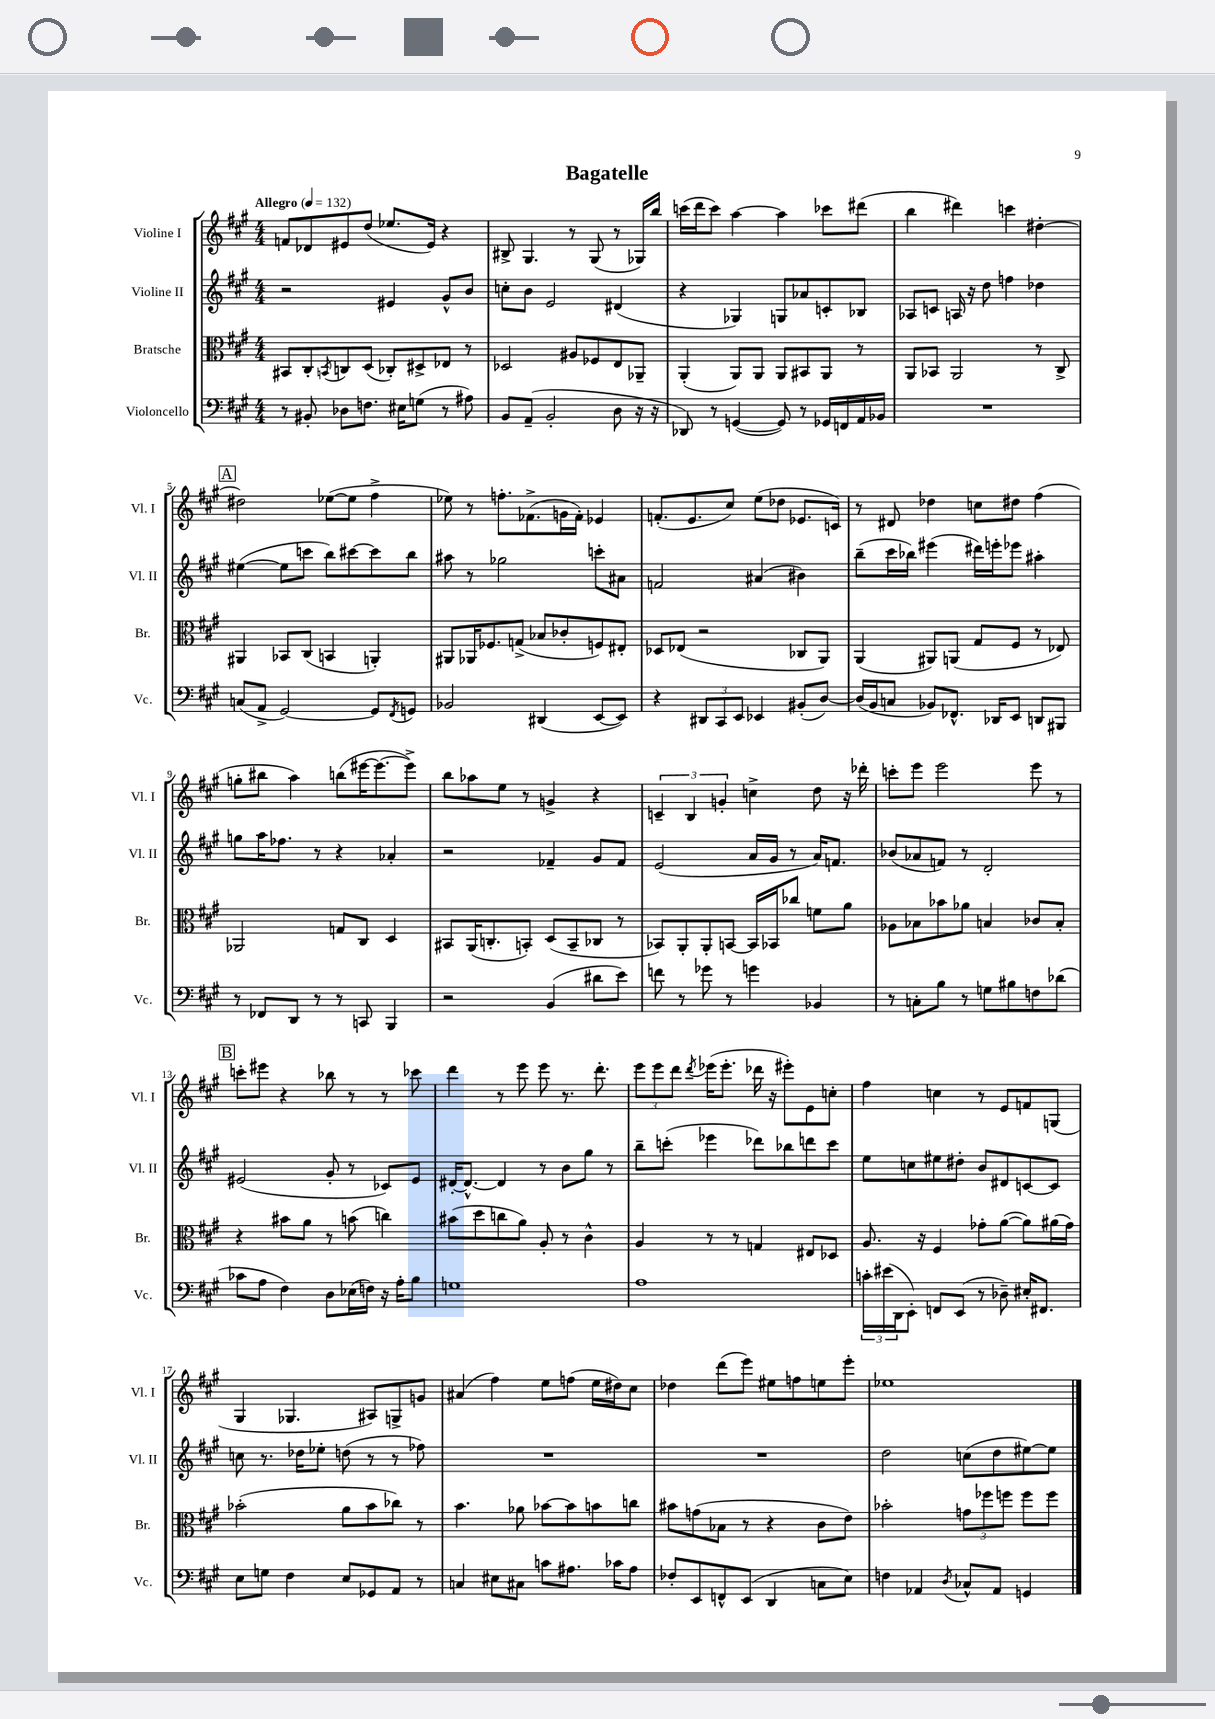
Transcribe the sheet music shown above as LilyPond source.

\header { title = "Bagatelle" }
<<
\new StaffGroup <<
\new Staff = "s0" \with { instrumentName = "Violine I" shortInstrumentName = "Vl. I" } {
    \clef treble \key a \major \numericTimeSignature \time 4/4 \tempo "Allegro" 4 = 132
    f'8 des'8 eis'8 d''8( ees''8. eis'16) r4 |
    bis8-> gis4. r8 gis8( r8 ges16) b''16 |
    c'''16( d'''16 c'''8) a''4~ a''4 ces'''8 dis'''8( |
    b''4 dis'''4) c'''4 dis''4~-. |
    \mark \markup { \box "A" } dis''2 ees''8~( ees''8 fis''4-> |
    ees''8) r8 f''8.-. fes'8.->( g'16 fes'16-.) ees'4 |
    f'8.-.( e'8. cis''8) e''8( des''8 ees'8. c'16) |
    r8 dis'8 des''4 c''8 dis''8 fis''4( |
    g''8-. bis''8 a''4) b''8( eis'''16~ eis'''8.~ eis'''8->) |
    b''8 aes''8 e''8 r8 g'4-> r4 |
    \tuplet 3/2 { c'4-- b4 g'4-. } c''4-> d''8 r16 des'''16-. |
    c'''8-. e'''8 e'''2 e'''8 r8 |
    \mark \markup { \box "B" } c'''8-. eis'''8 r4 bes''8 r8 r8 ces'''8 |
    d'''4 r8 e'''8 e'''8 r8. d'''8.-. |
    \tuplet 3/2 { e'''8 e'''8 d'''8 } \acciaccatura { d'''8 } ees'''16( ees'''8.-. des'''16 r16 eis'''8-.) e'8 c''8-. |
    fis''4 c''4 r8 e'8 f'8 g8( |
    gis4 ges4. ais8) g8-> g'8 |
    ais'4( fis''4) e''8 f''8( e''16 dis''16) cis''8 |
    des''4 d'''8( e'''8) eis''8 f''8 e''8 e'''8-. |
    ees''1 \bar "|." |
}
\new Staff = "s1" \with { instrumentName = "Violine II" shortInstrumentName = "Vl. II" } {
    \clef treble \key a \major \numericTimeSignature \time 4/4
    r2 eis'4 gis'8-^ b'8 |
    c''8-. b'8 e'2 dis'4( |
    r4 ges4) g8 aes'8 c'8-. bes8 |
    aes8 c'8 a16 r16 d''8 f''4 des''4 |
    \mark \markup { \box "A" } eis''4~( eis''8 c'''8 b''8) cis'''8~ cis'''8 b''8 |
    ais''8 r8 ges''2 c'''8-. ais'8 |
    f'2 ais'4( bis'4) |
    b''8--( cis'''16 bes''16) eis'''4( dis'''16) e'''16-. ees'''8 ais''4-. |
    g''8 a''16 fes''8. r8 r4 aes'4-. |
    r2 fes'4-- gis'8 fes'8 |
    e'2( a'16 gis'16 r8 a'16) f'8. |
    bes'8( aes'8 f'8) r8 d'2-. |
    \mark \markup { \box "B" } eis'2( gis'8-. r8 ces'8) eis'8 |
    dis'16~-. dis'8.~-^ dis'4 r8 b'8 gis''8 r8 |
    b''8-- c'''8-.( ees'''4 des'''8) bes''8 d'''8 c'''8 |
    e''8 c''8 eis''8 dis''8-. b'8 dis'8 c'8~ c'8 |
    c''8 r8. des''16 ees''8-. d''8( r8 r8 fes''8) |
    R1 |
    R1 |
    d''2 c''8( d''8 eis''8~) eis''8 \bar "|." |
}
\new Staff = "s2" \with { instrumentName = "Bratsche" shortInstrumentName = "Br." } {
    \clef alto \key a \major \numericTimeSignature \time 4/4
    bis,8 cis8-. \acciaccatura { b,8 } c8 d8( ces8-.) dis8-> ees8 r8 |
    des2 ais8 fes8 e8 aes,8-- |
    a,4-.( a,8) a,8 a,8 bis,8 a,8 r8 |
    a,8 bes,8 a,2 r8 cis8-> |
    \mark \markup { \box "A" } ais,4 bes,8 cis8( b,4 a,4-.) |
    ais,8 aes,16 fes8. g8->( bes8 ces'8-. f8) eis8-. |
    des8 ees8( r2 ces8 a,8) |
    a,4( ais,8) a,8( gis8 fis8 r8 ees8) |
    aes,2 g8 cis8 d4 |
    bis,8 a,16( c8.-. b,8-.) d8( b,8-- ces8 r8 |
    bes,8) a,8-. a,8-. b,8~ b,16 bes,16 ces''8 f'8 a'8 |
    aes8 bes8 bes'8 aes'8 b4 ces'8 b8-. |
    \mark \markup { \box "B" } r4 bis'8 a'8 r8 b'8( c''4) |
    bis'8( d''8 c''8 a'8) a8-. r8 cis'4-^ |
    a4 r8 r8 g4 eis8 des8 |
    a8. r16 fis4 ges'8-. a'8~( a'8) ais'16( ges'16) |
    bes'2-.( a'8 bes'8 ces''8) r8 |
    b'4. aes'8 bes'8~ bes'8 b'8 c''8 |
    bis'8 g'8( bes8 r8 r4 cis'8 e'8) |
    bes'2-. \tuplet 3/2 { g'8 fes''8 f''8 } f''8 f''8 \bar "|." |
}
\new Staff = "s3" \with { instrumentName = "Violoncello" shortInstrumentName = "Vc." } {
    \clef bass \key a \major \numericTimeSignature \time 4/4
    r8 bis,8-. des8 f8. eis16 g8( r8 ais8) |
    b,8 a,8--( b,2-. d8 r16 r16 |
    des,8) r8 g,4~( g,8) r8 ges,16 f,16 a,16 bes,16 |
    R1 |
    \mark \markup { \box "A" } c8( a,8-> gis,2~) gis,8 \acciaccatura { fis,8 } g,8 |
    bes,2 dis,4( e,8~ e,8) |
    r4 \tuplet 3/2 { dis,8 cis,8 e,8 } ees,4 bis,8-.( d8~) |
    d16( b,16 c8 bes,8) fes,8.-^ des,16 e,8 d,8 bis,,8 |
    r8 fes,8 d,8 r8 r8 c,8 b,,4 |
    r2 b,4( dis'8 e'8) |
    f'8 r8 ges'8 r8 g'4 bes,4 |
    r8 c8-. b8 r8 g8 bis8 f8 des'8( |
    \mark \markup { \box "B" } ces'8 a8 fis4) d8 ees16( f16) r16 a16-. b8 |
    g1 |
    a1 |
    \tuplet 3/2 { c'16-. eis'16( d,16 } e,8-.) f,8 e,8( r8 des8--) eis16-. fis,8. |
    e8 g8 fis4 e8 ges,8 a,8 r8 |
    c4 eis8 cis8 c'8 ais8. ces'16 ais8 |
    fes8-. e,8 f,8-^ e,8( d,4 c8 e8) |
    f4 aes,4 \acciaccatura { d8 } ces8-^ aes,8 g,4 \bar "|." |
}
>>
>>
